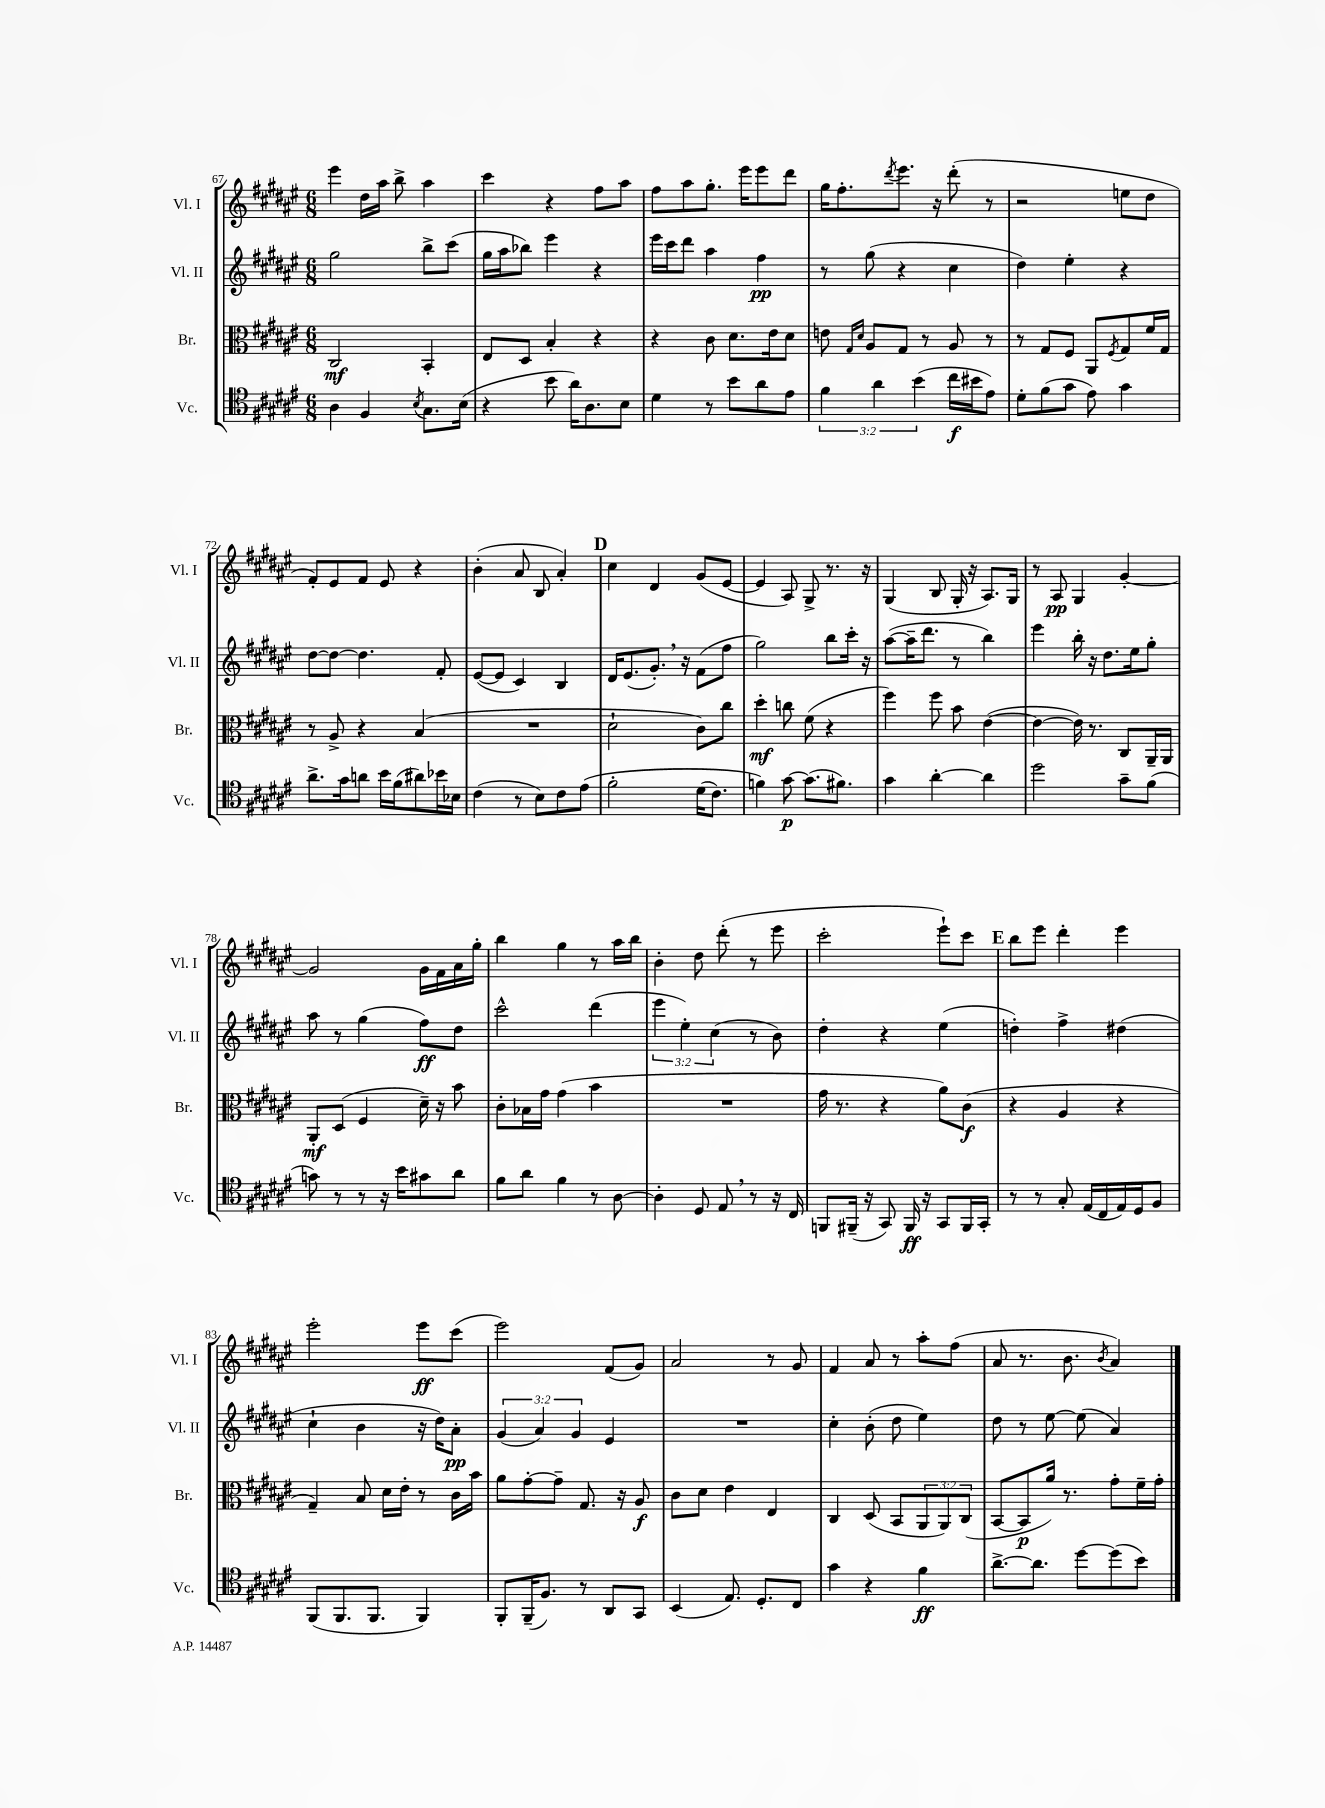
<<
\new StaffGroup <<
\new Staff = "s0" \with { instrumentName = "Vl. I" shortInstrumentName = "Vl. I" } {
    \clef treble \key fis \major \numericTimeSignature \time 6/8
    eis'''4 dis''16 ais''16 b''8-> ais''4 |
    cis'''4 r4 fis''8 ais''8 |
    fis''8 ais''8 gis''8.-. eis'''16 eis'''8 dis'''8 |
    gis''16 fis''8.-. \acciaccatura { dis'''8 } eis'''8. r16 dis'''8-.( r8 |
    r2 e''8 dis''8 |
    fis'8-.) eis'8 fis'8 eis'8 r4 |
    b'4-.( ais'8 b8 ais'4-.) |
    \mark \markup { \bold "D" } cis''4 dis'4 gis'8( eis'8~ |
    eis'4 ais8) gis8-> r8. r16 |
    gis4( b8 gis16-. r16 ais8.) gis16 |
    r8 ais8\pp gis4 gis'4~-. |
    gis'2 gis'16 fis'16 ais'16 gis''16-. |
    b''4 gis''4 r8 ais''16 b''16 |
    b'4-. dis''8 dis'''8-.( r8 eis'''8 |
    cis'''2-. eis'''8-!) cis'''8 |
    \mark \markup { \bold "E" } b''8 eis'''8 dis'''4-. eis'''4 |
    eis'''2-. eis'''8\ff cis'''8( |
    eis'''2) fis'8( gis'8) |
    ais'2 r8 gis'8 |
    fis'4 ais'8 r8 ais''8-. fis''8( |
    ais'8 r8. b'8. \acciaccatura { b'8 } ais'4) \bar "|." |
}
\new Staff = "s1" \with { instrumentName = "Vl. II" shortInstrumentName = "Vl. II" } {
    \clef treble \key fis \major \numericTimeSignature \time 6/8 \override Staff.TupletNumber.text = #tuplet-number::calc-fraction-text
    gis''2 b''8-> cis'''8( |
    gis''16 ais''16 bes''8) eis'''4 r4 |
    eis'''16 cis'''16 dis'''8 ais''4 fis''4\pp |
    r8 gis''8( r4 cis''4 |
    dis''4) eis''4-. r4 |
    dis''8~ dis''8~ dis''4. fis'8-. |
    eis'8~( eis'8 cis'4) b4 |
    \mark \markup { \bold "D" } dis'16 eis'8.( gis'8.-.) \breathe r16 fis'8( fis''8 |
    gis''2) b''8 cis'''16-. r16 |
    ais''8~( ais''16-- dis'''8. r8 b''4) |
    eis'''4 b''16-. r16 dis''8. eis''16 gis''8-. |
    ais''8 r8 gis''4( fis''8\ff) dis''8 |
    cis'''2-^ dis'''4( |
    \tuplet 3/2 { eis'''4 eis''4-.) cis''4( } r8 b'8) |
    dis''4-. r4 eis''4( |
    \mark \markup { \bold "E" } d''4-.) fis''4-> dis''4( |
    cis''4-! b'4 r16 dis''16) ais'8-.\pp |
    \tuplet 3/2 { gis'4( ais'4) gis'4 } eis'4 |
    R2. |
    cis''4-. b'8-.( dis''8 eis''4) |
    dis''8 r8 eis''8~ eis''8( ais'4) \bar "|." |
}
\new Staff = "s2" \with { instrumentName = "Br." shortInstrumentName = "Br." } {
    \clef alto \key fis \major \numericTimeSignature \time 6/8 \override Staff.TupletNumber.text = #tuplet-number::calc-fraction-text
    cis2\mf b,4-. |
    eis8 dis8 b4-. r4 |
    r4 cis'8 dis'8. eis'16 dis'8 |
    e'8 \grace { gis16 dis'16 } ais8 gis8 r8 ais8 r8 |
    r8 gis8 fis8 ais,8 \acciaccatura { fis8 } gis8 fis'16 gis16 |
    r8 ais8-> r4 b4( |
    R2. |
    \mark \markup { \bold "D" } dis'2-! cis'8) cis''8 |
    dis''4-.\mf c''8 fis'8( r4 |
    fis''4) fis''8 b'8 eis'4~( |
    eis'4~ eis'16) r8. cis8 ais,16-- ais,16 |
    ais,8-.\mf dis8( fis4 dis'16--) r16 b'8 |
    cis'8-. bes16 gis'16 gis'4( b'4 |
    R2. |
    gis'16 r8. r4 ais'8) cis'8\f( |
    \mark \markup { \bold "E" } r4 ais4 r4 |
    gis4--) b8 dis'16 eis'16-. r8 cis'16 b'16 |
    ais'8 gis'8~-. gis'8-- gis8. r16 ais8\f |
    cis'8 dis'8 eis'4 eis4 |
    cis4 dis8( b,8 \tuplet 3/2 { ais,8 ais,8) cis8( } |
    b,8~ b,8\p ais'16) r8. gis'8-. fis'16-- gis'16-. \bar "|." |
}
\new Staff = "s3" \with { instrumentName = "Vc." shortInstrumentName = "Vc." } {
    \clef tenor \key fis \major \numericTimeSignature \time 6/8 \override Staff.TupletNumber.text = #tuplet-number::calc-fraction-text
    ais4 fis4 \acciaccatura { b8 } gis8. b16( |
    r4 b'8 ais'16) ais8. b8 |
    dis'4 r8 b'8 ais'8 eis'8 |
    \tuplet 3/2 { fis'4 ais'4 b'4( } cis''16\f bis'16 eis'8) |
    dis'8-. fis'8( gis'8 eis'8) gis'4 |
    ais'8.-> gis'16 a'8 b'16 fis'16( ais'8) bes'16 bes16 |
    cis'4( r8 b8) cis'8 eis'8\( |
    \mark \markup { \bold "D" } fis'2-. dis'16( cis'8.) |
    f'4\) gis'8~\p gis'8.( fis'8.) |
    gis'4 ais'4~-. ais'4 |
    dis''2 gis'8-- fis'8( |
    g'8) r8 r8 r16 b'16 gis'8 ais'8 |
    fis'8 ais'8 fis'4 r8 ais8~ |
    ais4-. dis8 eis8 \breathe r8 r16 cis16 |
    f,8 fis,16--( r16 gis,8) fis,16\ff r16 gis,8 fis,16 gis,16-. |
    \mark \markup { \bold "E" } r8 r8 gis8-. eis16( cis16 eis16) dis16 fis8 |
    fis,8( fis,8. fis,8. fis,4) |
    fis,8-. fis,16--( fis8.) r8 ais,8 gis,8 |
    b,4( eis8.) dis8.-. cis8 |
    gis'4 r4 fis'4\ff |
    ais'8.~-> ais'8. dis''8~ dis''8( b'8) \bar "|." |
}
>>
>>
\layout { \context { \Score currentBarNumber = #67 } }
